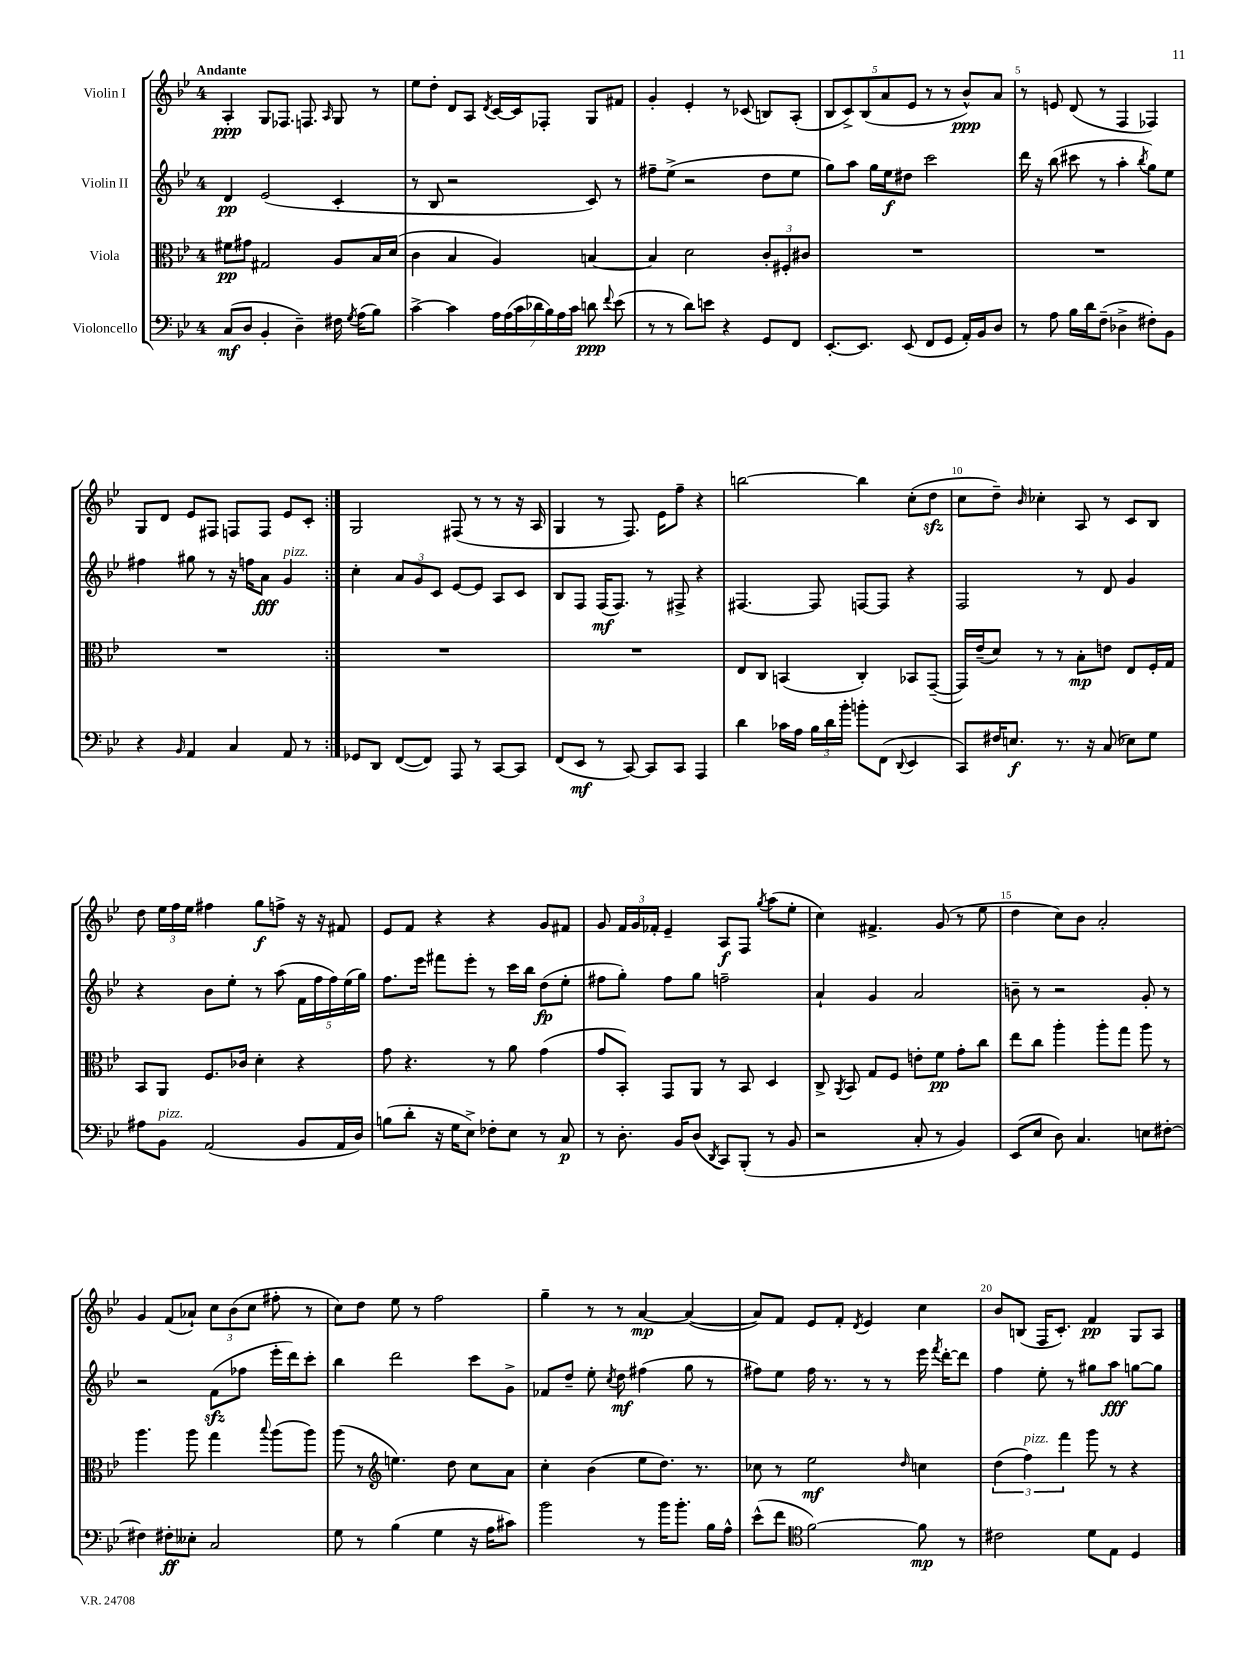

**kern	**dynam	**kern	**dynam	**kern	**dynam	**kern	**dynam
*part4	*part4	*part3	*part3	*part2	*part2	*part1	*part1
*staff4	*staff4	*staff3	*staff3	*staff2	*staff2	*staff1	*staff1
*I"Violoncello	*	*I"Viola	*	*I"Violin II	*	*I"Violin I	*
*clefF4	*	*clefC3	*	*clefG2	*	*clefG2	*
*k[b-e-]	*	*k[b-e-]	*	*k[b-e-]	*	*k[b-e-]	*
*M4/4	*	*M4/4	*	*M4/4	*	*M4/4	*
=1	=1	=1	=1	=1	=1	=1	=1
!	!	!	!	!	!	!LO:TX:a:B:t=Andante	!
(8C/L	mf	8f#X\L	pp	4d/	pp	4A'/	ppp
8D/J	.	8g#X\J	.	.	.	.	.
4BB-'/	.	2G#X/	.	(2e-/	.	8G/L	.
.	.	.	.	.	.	8.F-X/J	.
4D~\)	.	.	.	.	.	.	.
.	.	.	.	.	.	8.Fn/	.
.	.	.	.	.	.	16qqA/	.
16F#X\	.	8A/L	.	4c'/	.	8G/	.
8qG/	.	.	.	.	.	.	.
(16A\KL	.	.	.	.	.	.	.
8B-\J)	.	16B-/L	.	.	.	8r	.
.	.	(16d/JJ	.	.	.	.	.
=2	=2	=2	=2	=2	=2	=2	=2
[4c^\	.	4c\	.	8r	.	8ee-\L	.
.	.	.	.	8B-/	.	8dd'\J	.
4c\]	.	4B-/	.	2r	.	8d/L	.
.	.	.	.	.	.	8A/J	.
.	.	.	.	.	.	8qd/	.
28A\LL	.	4A/)	.	.	.	[16c/LL	.
(28A\	.	.	.	.	.	.	.
.	.	.	.	.	.	16c/J]	.
28c\	.	.	.	.	.	.	.
28d-X\	.	.	.	.	.	.	.
.	.	.	.	.	.	8F-X'/J	.
28B-\)	.	.	.	.	.	.	.
28A\	.	.	.	.	.	.	.
28c\JJ	.	.	.	.	.	.	.
8dn\	ppp	[4Bn/	.	8c/)	.	8G/L	.
8qqf/	.	.	.	.	.	.	.
(8e-\	.	.	.	8r	.	8f#X/J	.
=3	=3	=3	=3	=3	=3	=3	=3
8r	.	4B/]	.	8ff#X~\L	.	4g'/	.
8r	.	.	.	(8ee-^\J	.	.	.
8d\L)	.	2d\	.	2r	.	4e-'/	.
8en\J	.	.	.	.	.	.	.
4r	.	.	.	.	.	8r	.
.	.	.	.	.	.	(8c-X/	.
8GG/L	.	12c'/L	.	8dd\L	.	8Bn/L)	.
.	.	12F#X'/	.	.	.	.	.
8FF/J	.	.	.	8ee-\J	.	(8A'/J	.
.	.	12c#X/J	.	.	.	.	.
=4	=4	=4	=4	=4	=4	=4	=4
[8.EE-'/L	.	1r	.	8gg\L)	.	10B-/L	.
.	.	.	.	.	.	10c^/)	.
.	.	.	.	8aa\J	.	.	.
8.EE-/J]	.	.	.	.	.	.	.
.	.	.	.	.	.	(10B-/	.
.	.	.	.	16gg\LL	.	.	.
.	.	.	.	.	.	10a/	.
.	.	.	.	16ee-\J	f	.	.
(8EE-/	.	.	.	8dd#X\J	.	.	.
.	.	.	.	.	.	10e-/J	.
8FF/L	.	.	.	2ccc\	.	8r	.
8GG/J	.	.	.	.	.	8r	.
16AA'/LL)	.	.	.	.	.	8b-^^/L)	ppp
16BB-/J	.	.	.	.	.	.	.
8D/J	.	.	.	.	.	8a/J	.
=5	=5	=5	=5	=5	=5	=5	=5
8r	.	1r	.	16ddd\	.	8r	.
.	.	.	.	16r	.	.	.
8A\	.	.	.	(8bb-\	.	8en/	.
16B-\LL	.	.	.	8ccc#X\	.	(8d/	.
16d\J	.	.	.	.	.	.	.
(8F~\J	.	.	.	8r	.	8r	.
4D-X^\	.	.	.	4aa'\	.	4F/	.
.	.	.	.	8qbb-/	.	.	.
8F#X'\L)	.	.	.	8gg\L)	.	4F-X/)	.
8BB-\J	.	.	.	8ee-\J	.	.	.
!!LO:LB:g=z
=6	=6	=6	=6	=6	=6	=6	=6
4r	.	1r	.	4ff#X\	.	8G/L	.
.	.	.	.	.	.	8d/J	.
16qqBB-/	.	.	.	.	.	.	.
4AA/	.	.	.	8gg#X\	.	8e-/L	.
.	.	.	.	8r	.	8F#X/J	.
4C/	.	.	.	16r	.	8Fn/L	.
.	.	.	.	16ffn\KL	.	.	.
.	.	.	.	8a\J	fff	8F/J	.
!	!	!	!	!LO:TX:a:i:t=pizz.	!	!	!
8AA/	.	.	.	4g/	.	8e-/L	.
8r	.	.	.	.	.	8c'/J	.
=7:|!	=7:|!	=7:|!	=7:|!	=7:|!	=7:|!	=7:|!	=7:|!
8GG-X/L	.	1r	.	4cc'\	.	2G/	.
8DD/J	.	.	.	.	.	.	.
([8FF/L	.	.	.	12a/L	.	.	.
.	.	.	.	12g/	.	.	.
8FF/J])	.	.	.	.	.	.	.
.	.	.	.	12c/J	.	.	.
8AAA/	.	.	.	[8e-/L	.	(8F#X/	.
8r	.	.	.	8e-/J]	.	8r	.
[8CC/L	.	.	.	8A/L	.	8r	.
8CC/J]	.	.	.	8c/J	.	16r	.
.	.	.	.	.	.	16A/	.
=8	=8	=8	=8	=8	=8	=8	=8
(8FF/L	.	1r	.	8B-/L	.	4G/	.
8EE-/J	mf	.	.	8F/J	.	.	.
8r	.	.	.	(16F/KL	mf	8r	.
.	.	.	.	8.F/J)	.	.	.
[8CC/)	.	.	.	.	.	8.F/)	.
8CC/L]	.	.	.	8r	.	.	.
.	.	.	.	.	.	16e-\KL	.
8CC/J	.	.	.	8F#X^/	.	8ff~\J	.
4AAA/	.	.	.	4r	.	4r	.
=9	=9	=9	=9	=9	=9	=9	=9
4d\	.	8E-/L	.	[4.F#X/	.	[2bbn\	.
.	.	8C/J	.	.	.	.	.
16c-X\LL	.	(4BBn/	.	.	.	.	.
16A\JJ	.	.	.	.	.	.	.
24B-\LL	.	.	.	8F#/]	.	.	.
24d\	.	.	.	.	.	.	.
24b-'\JJ	.	.	.	.	.	.	.
8bn'\L	.	4C'/)	.	[8Fn/L	.	4bb\]	.
(8FF\J	.	.	.	8F/J]	.	.	.
8qqDD/	.	.	.	.	.	.	.
4EE-/	.	8BB-X/L	.	4r	.	(8cc'\L	.
.	.	([8GG~/J	.	.	.	8ddzz\J	.
=10	=10	=10	=10	=10	=10	=10	=10
8CC/L)	.	16GG/LL])	.	2F/	.	8cc\L	.
.	.	(16e-~/J	.	.	.	.	.
16F#X/K	.	8d/J)	.	.	.	8dd~\J)	.
8.En/J	f	.	.	.	.	.	.
.	.	.	.	.	.	16qqb-/	.
.	.	8r	.	.	.	4cc-X'\	.
8.r	.	8r	.	.	.	.	.
.	.	8B-'\L	mp	8r	.	8A/	.
16r	.	.	.	.	.	.	.
(8C/	.	8en\J	.	8d/	.	8r	.
8E-X\L)	.	8E-/L	.	4g/	.	8c/L	.
8G\J	.	16F'/L	.	.	.	8B-/J	.
.	.	16G/JJ	.	.	.	.	.
!!LO:LB:g=z
=11	=11	=11	=11	=11	=11	=11	=11
8A#X\L	.	8BB-/L	.	4r	.	8dd\	.
!LO:TX:a:i:t=pizz.	!	!	!	!	!	!	!
8BB-\J	.	8AA/J	.	.	.	24ee-\LL	.
.	.	.	.	.	.	24ff\	.
.	.	.	.	.	.	24ee-\JJ	.
(2AA/	.	8.F/L	.	8b-\L	.	4ff#X\	.
.	.	.	.	8ee-'\J	.	.	.
.	.	16c-X/Jk	.	.	.	.	.
.	.	4d'\	.	8r	.	8gg\L	f
.	.	.	.	(8aa\	.	8ffn^\J	.
8BB-/L	.	4r	.	20f\LL	.	16r	.
.	.	.	.	20ff\	.	.	.
.	.	.	.	.	.	16r	.
.	.	.	.	20ff\)	.	.	.
16AA/L	.	.	.	.	.	8f#X/	.
.	.	.	.	(20ee-\	.	.	.
16D/JJ)	.	.	.	.	.	.	.
.	.	.	.	20gg\JJ)	.	.	.
=12	=12	=12	=12	=12	=12	=12	=12
(8Bn\L	.	8g\	.	8.ff\L	.	8e-/L	.
8d'\J	.	4.r	.	.	.	8f/J	.
.	.	.	.	16eee-\Jk	.	.	.
16r	.	.	.	8fff#X\L	.	4r	.
16G\KL	.	.	.	.	.	.	.
8E-^\J)	.	.	.	8eee-'\J	.	.	.
8F-X'\L	.	8r	.	8r	.	4r	.
8E-\J	.	8a\	.	16ccc\LL	.	.	.
.	.	.	.	16bb-\JJ	.	.	.
8r	.	(4g\	.	(8dd\L	fp	8g/L	.
8C/	p	.	.	8ee-'\J	.	8f#X/J	.
=13	=13	=13	=13	=13	=13	=13	=13
8r	.	8g/L	.	8ff#X\L	.	8g/	.
8.D'\	.	8BB-'/J)	.	8gg'\J)	.	24f/LL	.
.	.	.	.	.	.	24g/	.
.	.	.	.	.	.	24f-X'/JJ	.
.	.	8GG/L	.	8ff#\L	.	4e-~/	.
16BB-/KL	.	.	.	.	.	.	.
(8D/J	.	8AA/J	.	8gg\J	.	.	.
8qDD/	.	.	.	.	.	.	.
8CC/L)	.	8r	.	2ffn~\	.	8A/L	f
(8BBB-'/J	.	8BB-/	.	.	.	8F/J	.
.	.	.	.	.	.	8qgg/	.
8r	.	4D/	.	.	.	(8aa\L	.
8BB-/	.	.	.	.	.	8ee-'\J	.
=14	=14	=14	=14	=14	=14	=14	=14
2r	.	8C^/	.	4a`/	.	4cc\)	.
.	.	8qAA/	.	.	.	.	.
.	.	8BB-/	.	.	.	.	.
.	.	8G/L	.	4g/	.	4.f#X^/	.
.	.	8F/J	.	.	.	.	.
8C'/	.	8en'\L	.	2a/	.	.	.
8r	.	8f\J	pp	.	.	(8g/	.
4BB-/)	.	8g'\L	.	.	.	8r	.
.	.	8cc\J	.	.	.	8ee-\	.
=15	=15	=15	=15	=15	=15	=15	=15
(8EE-/L	.	8ee-\L	.	8bn~\	.	4dd\	.
8E-/J	.	8cc\J	.	8r	.	.	.
8D\)	.	4aa'\	.	2r	.	8cc\L)	.
4.C/	.	.	.	.	.	8b-\J	.
.	.	8aa'\L	.	.	.	2a'/	.
.	.	8gg\J	.	.	.	.	.
8En\L	.	8aa\	.	8g'/	.	.	.
[8F#X'\J	.	8r	.	8r	.	.	.
!!LO:LB:g=z
=16	=16	=16	=16	=16	=16	=16	=16
4F#X\]	.	4.aa\	.	2r	.	4g/	.
8F#X'\L	ff	.	.	.	.	(8f/L	.
8E--X'\J	.	8aa\	.	.	.	8a-X`/J)	.
2C/	.	4gg\	.	(8fzz\L	.	12cc\L	.
.	.	.	.	.	.	(12b-\	.
.	.	.	.	8ff-X\J	.	.	.
.	.	.	.	.	.	12cc\J	.
.	.	8qqbb-/	.	.	.	.	.
.	.	(8aa\L	.	16eee-'\LL	.	8ff#X'\	.
.	.	.	.	16ddd\J)	.	.	.
.	.	8aa\J)	.	8ccc'\J	.	8r	.
=17	=17	=17	=17	=17	=17	=17	=17
8G\	.	(8aa\	.	4bb-\	.	8cc\L)	.
8r	.	8r	.	.	.	8dd\J	.
*	*	*clefG2	*	*	*	*	*
(4B-\	.	4.een\)	.	2ddd\	.	8ee-\	.
.	.	.	.	.	.	8r	.
4G\	.	.	.	.	.	2ff\	.
.	.	8dd\	.	.	.	.	.
16r	.	8cc\L	.	8ccc\L	.	.	.
16A\KL	.	.	.	.	.	.	.
8c#X\J)	.	8a\J	.	8g^\J	.	.	.
=18	=18	=18	=18	=18	=18	=18	=18
2b-\	.	4cc'\	.	8f-X/L	.	4gg~\	.
.	.	.	.	8dd~/J	.	.	.
.	.	(4b-\	.	8ee-'\	.	8r	.
.	.	.	.	8qcc/	.	.	.
.	.	.	.	8dd\	mf	8r	.
8r	.	8ee-\L	.	(4ff#X\	.	[4a/	mp
16b-\KL	.	8.dd\J)	.	.	.	.	.
8.b-'\J	.	.	.	.	.	.	.
.	.	.	.	8gg\	.	(4a/_	.
.	.	8.r	.	.	.	.	.
16B-\LL	.	.	.	8r	.	.	.
16A^^\JJ	.	.	.	.	.	.	.
=19	=19	=19	=19	=19	=19	=19	=19
(8e-^^\L	.	8cc-X\	.	8ff#X\L)	.	8a/L])	.
8f\J	.	8r	.	8ee-\J	.	8f/J	.
*clefC4	*	*	*	*	*	*	*
[2f\)	.	2ee-\	mf	16ff#\	.	8e-/L	.
.	.	.	.	8.r	.	.	.
.	.	.	.	.	.	8f'/J	.
.	.	.	.	.	.	8qd/	.
.	.	.	.	8r	.	4e-/	.
.	.	.	.	8r	.	.	.
.	.	16qqdd/	.	.	.	.	.
8f\]	mp	4ccn\	.	16eee-\	.	4cc\	.
.	.	.	.	8qfff/	.	.	.
.	.	.	.	[16ddd'\KL	.	.	.
8r	.	.	.	8ddd\J]	.	.	.
=20	=20	=20	=20	=20	=20	=20	=20
2c#X\	.	(6dd\	.	4ff\	.	8b-/L	.
.	.	.	.	.	.	(8Bn/J	.
!	!	!LO:TX:a:i:t=pizz.	!	!	!	!	!
.	.	6ff\)	.	.	.	.	.
.	.	.	.	8ee-'\	.	16F/KL	.
.	.	.	.	.	.	8.c'/J)	.
.	.	6fff\	.	.	.	.	.
.	.	.	.	8r	.	.	.
8d\L	.	8ggg\	.	8gg#X\L	.	4f/	pp
8E-\J	.	8r	.	8aa\J	fff	.	.
4D/	.	4r	.	[8ggn\L	.	8G/L	.
.	.	.	.	8gg\J]	.	8A/J	.
==	==	==	==	==	==	==	==
*-	*-	*-	*-	*-	*-	*-	*-
